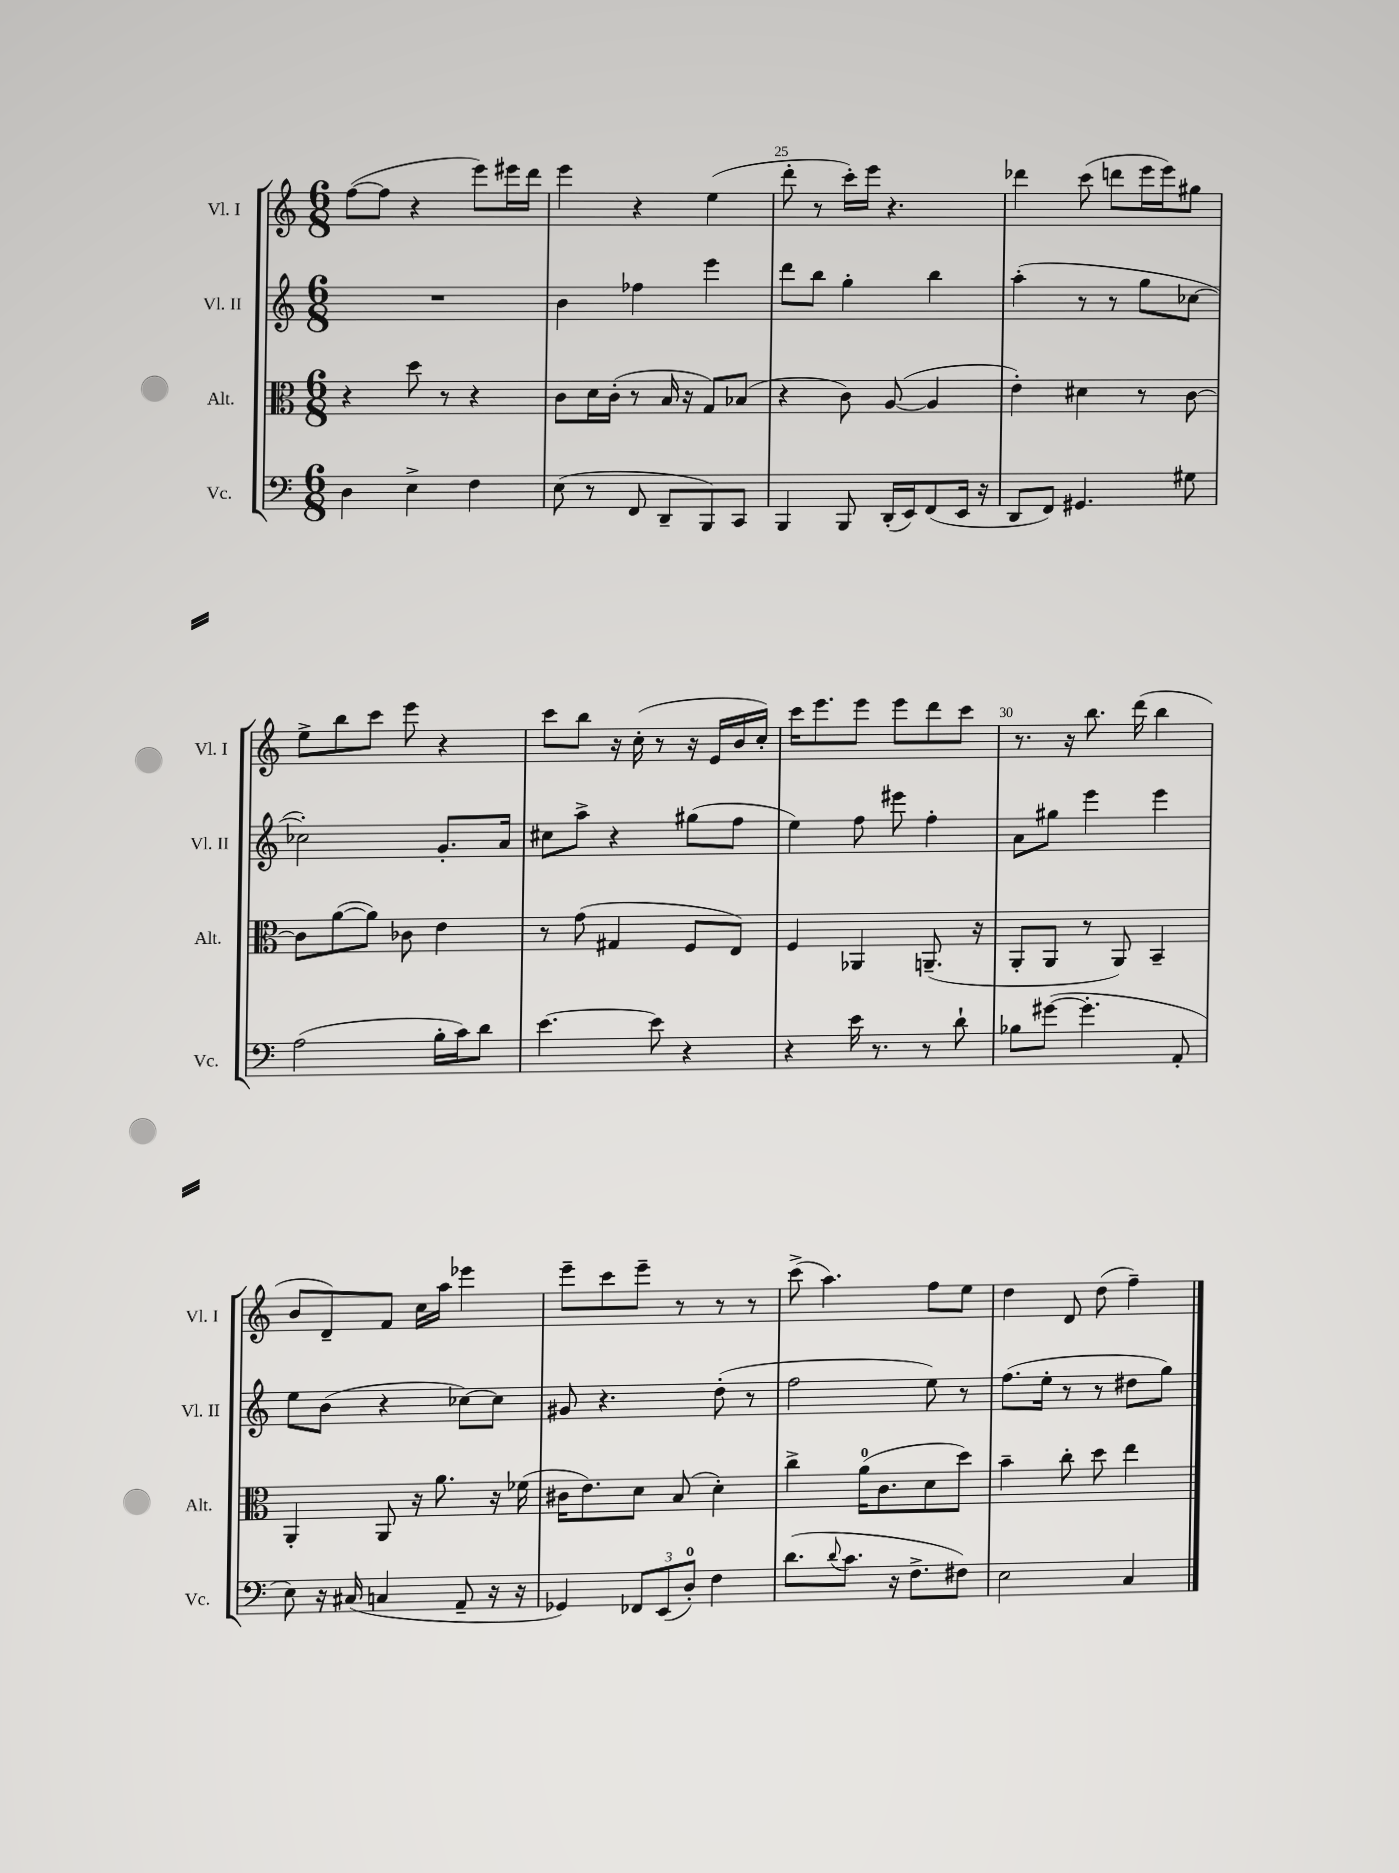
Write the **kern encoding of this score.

**kern	**kern	**kern	**kern
*staff4	*staff3	*staff2	*staff1
*clefF4	*clefC3	*clefG2	*clefG2
*k[]	*k[]	*k[]	*k[]
*M6/8	*M6/8	*M6/8	*M6/8
4D	4r	2.r	([8ff
.	.	.	8ff]
4E^	8dd	.	4r
.	8r	.	.
4F	4r	.	8eee)
.	.	.	16eee#
.	.	.	16ddd
=	=	=	=
(8E	8c	4b	4eee
8r	16d	.	.
.	(16c'	.	.
8FF	8r	4ff-	4r
8DD~	16B	.	.
.	16r	.	.
8BBB)	8G)	4eee	(4ee
8CC	(8B-	.	.
=	=	=	=
4BBB	4r	8ddd	8ddd'
.	.	8bb	8r
8BBB	8c)	4gg'	16ccc')
.	.	.	16eee
(16DD'	([8A	.	4.r
16EE)	.	.	.
(8FF	4A]	4bb	.
16EE	.	.	.
16r	.	.	.
=	=	=	=
8DD	4e')	(4aa'	4ddd-
8FF)	.	.	.
4.GG#	4d#	8r	(8ccc
.	.	8r	8ddd
.	8r	8gg	16eee
.	.	.	16eee)
8G#	[8c	[8cc-	8gg#
=	=	=	=
(2A	8c]	2cc-'])	8ee^
.	([8a	.	8bb
.	8a])	.	8ccc
.	8c-	.	8eee
16B'	4e	8.g'	4r
16c)	.	.	.
8d	.	.	.
.	.	16a	.
=	=	=	=
[4.e	8r	8cc#	8ccc
.	(8g	8aa^	8bb
.	4G#	4r	16r
.	.	.	(16cc'
8e]	.	.	8r
4r	8F	(8gg#	16r
.	.	.	16e
.	8E)	8ff	16b
.	.	.	16cc')
=	=	=	=
4r	4F	4ee)	16ccc
.	.	.	8.eee
16e	4AA-	8ff	8eee
8.r	.	.	.
.	.	8eee#	8eee
8r	(8.AA~	4ff'	8ddd
8d`	.	.	8ccc
.	16r	.	.
=	=	=	=
8B-	8AA'	8a	8.r
([8g#	8AA	8gg#	.
.	.	.	16r
4.g#']	8r	4eee	8.bb
.	8AA)	.	.
.	.	.	(16ddd
.	4BB~	4eee	4bb
8AA'	.	.	.
=	=	=	=
8E)	4AA'	8ee	8b
16r	.	(8b	8d~)
(16C#	.	.	.
4C	8AA	4r	8f
.	16r	.	16cc
.	8.a	.	16aa
8AA~	.	[8cc-)	4eee-
16r	16r	8cc-]	.
16r	(16f-	.	.
=	=	=	=
4GG-)	16c#	8g#	8eee~
.	8.e)	.	.
.	.	4.r	8ccc
12FF-	8d	.	8eee~
(12EE	.	.	.
.	(8B	.	8r
12D')	.	.	.
4F	4d')	(8dd'	8r
.	.	8r	8r
=	=	=	=
(8.d	4cc^	2ff	(8ccc^
.	.	.	4.aa)
8qqd	.	.	.
8.c	.	.	.
.	(16a	.	.
.	8.c	.	.
16r	.	.	.
8.F^	.	.	.
.	8d	8ee)	8ff
8F#)	8dd)	8r	8ee
=	=	=	=
2E	4b~	(8.ff	4dd
.	.	16ee'	.
.	8cc'	8r	8d
.	8dd	8r	(8dd
4C	4ee	8dd#	4ff~)
.	.	8gg)	.
==	==	==	==
*-	*-	*-	*-
